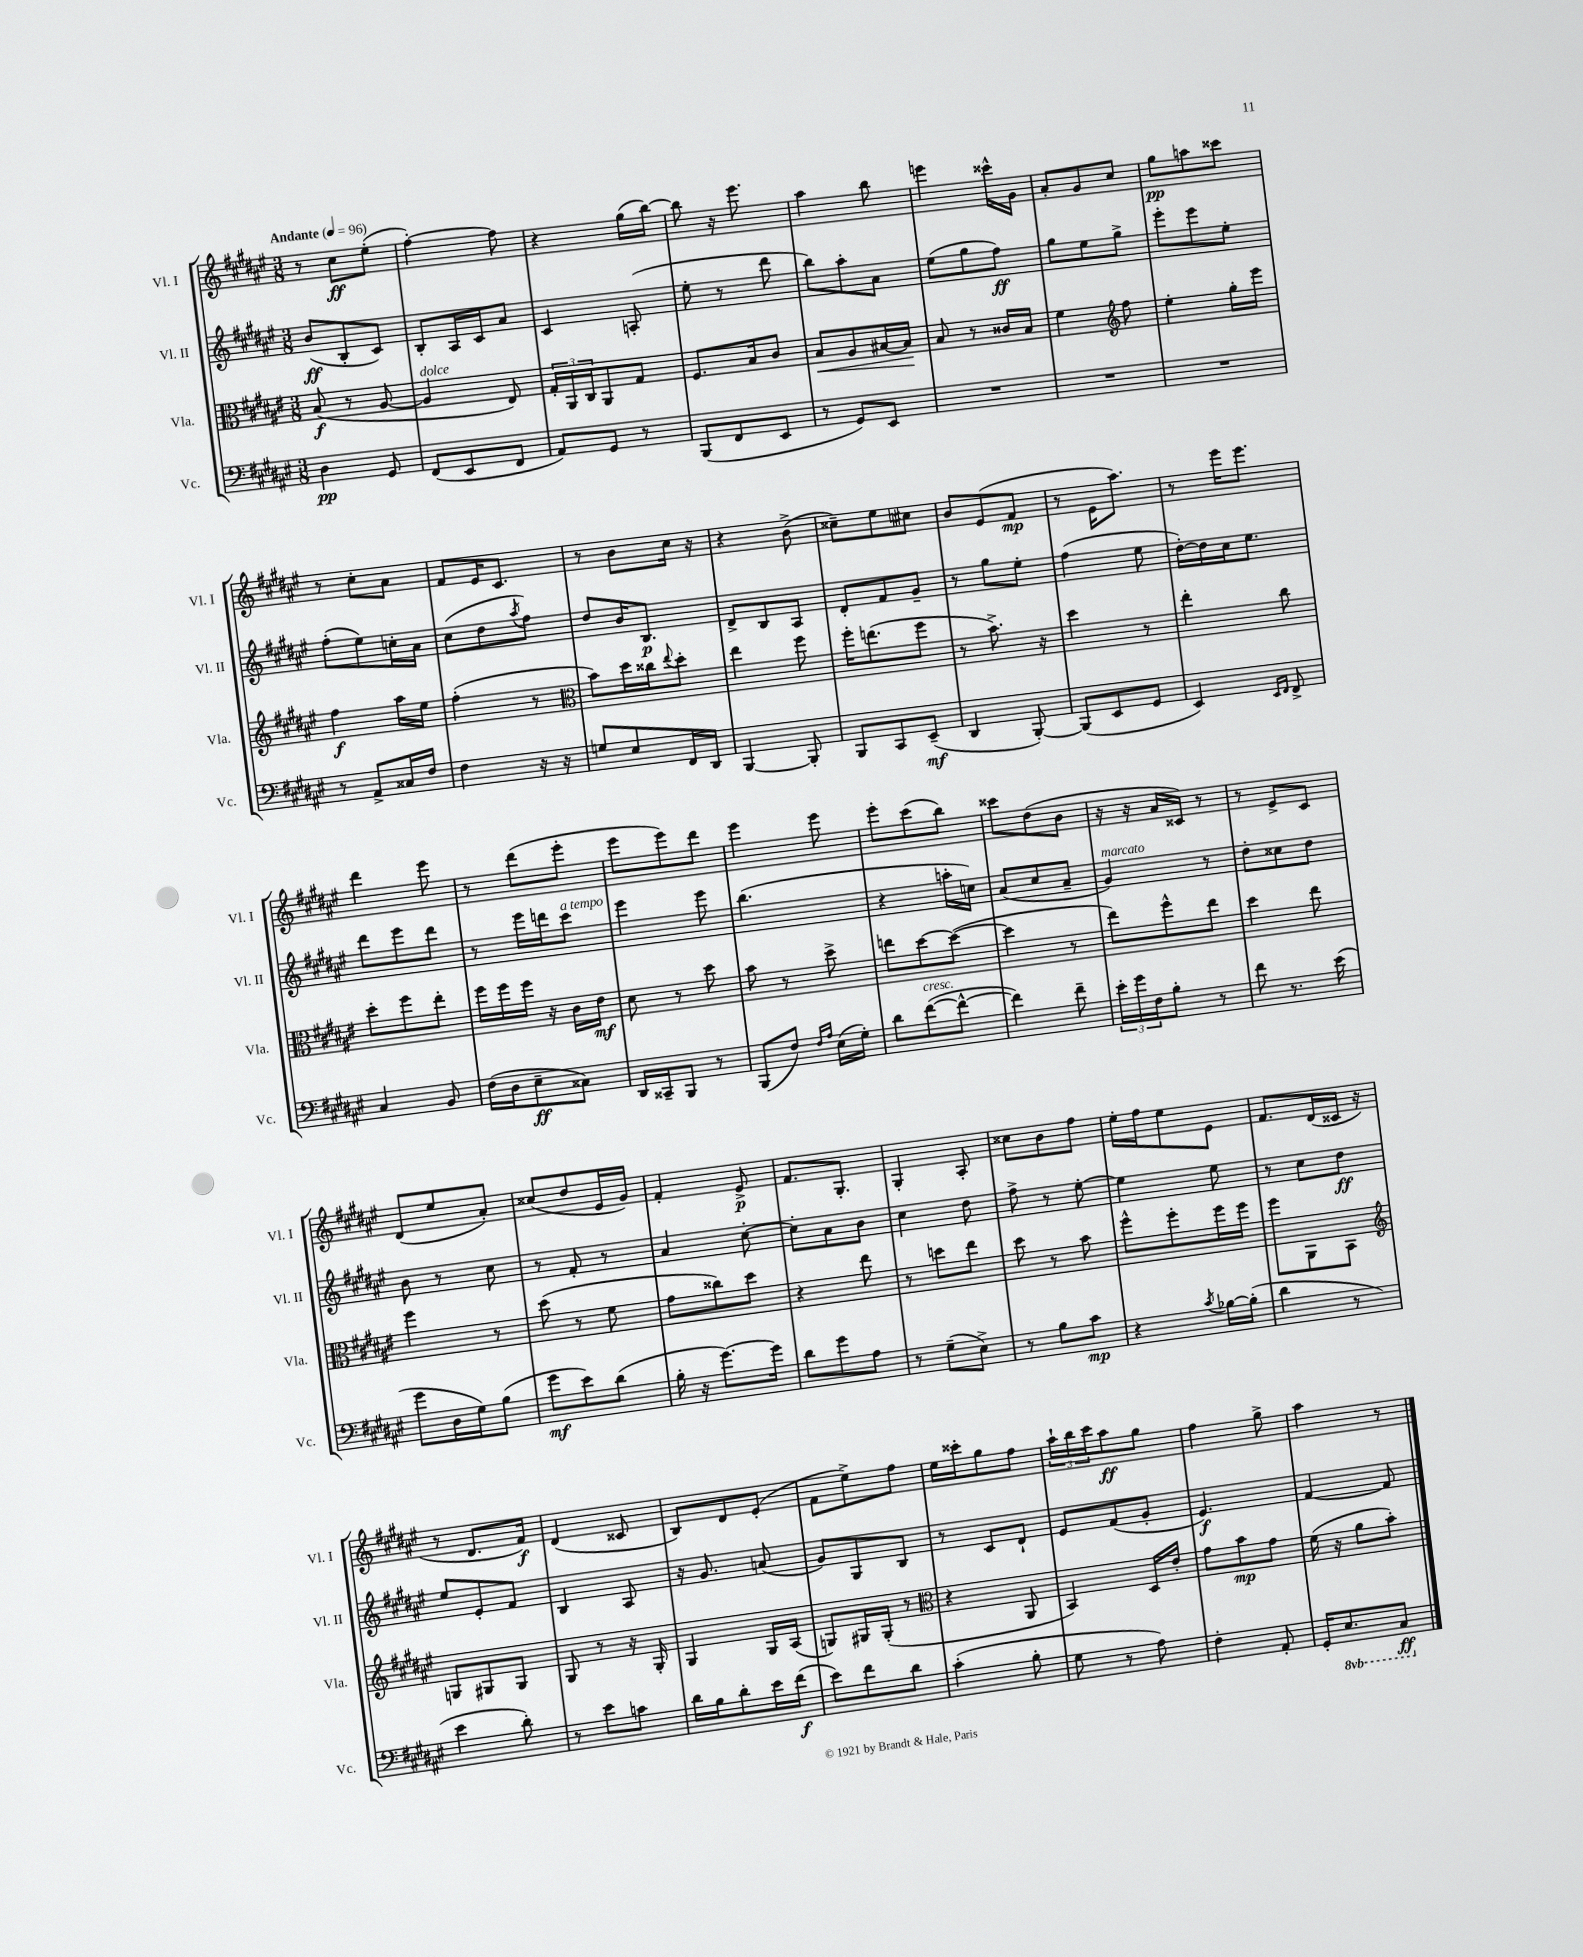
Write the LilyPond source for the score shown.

<<
\new StaffGroup <<
\new Staff = "s0" \with { instrumentName = "Vl. I" shortInstrumentName = "Vl. I" } {
    \clef treble \key fis \major \numericTimeSignature \time 3/8 \tempo "Andante" 4 = 96
    r8 cis''8\ff eis''8-.( |
    fis''4~-.) fis''8 |
    r4 gis''16( b''16~) |
    b''8 r16 eis'''8. |
    ais''4 b''8 |
    e'''4 cisis'''16-^ gis'16 |
    ais'8-. gis'8 cis''8 |
    gis''8\pp a''8 cisis'''8 |
    r8 cis''8-. ais'8 |
    fis'8 eis'16 cis'8. |
    r8 b'8 cis''16 r16 |
    r4 b'8->( |
    cisis''8--) eis''8 cis''8 |
    b'8 eis'8( fis'8\mp |
    r8 eis'16 ais''8.) |
    r8 eis'''16 eis'''8. |
    dis'''4 eis'''8 |
    r8 dis'''8( eis'''8-. |
    eis'''8 eis'''8) dis'''8 |
    eis'''4 eis'''8 |
    eis'''8-. cis'''8( b''8) |
    cisis'''8 dis''8( b'8 |
    r16 r16 ais'16 cisis'16) r8 |
    r8 eis'8-> cis'8 |
    dis'8( eis''8 ais'8-.) |
    cisis''8( dis''8 eis'16 gis'16) |
    fis'4-. eis'8->\p |
    fis'8. gis8.-. |
    gis4-. ais8-. |
    cisis''8 b'8 fis''8 |
    eis''16-. fis''16 eis''8 eis'8 |
    fis'8. dis'16( cisis'16 r16 |
    r8 dis'8. fis'16\f) |
    dis'4( cisis'8 |
    b8) dis'8 eis'8-.( |
    fis'8 eis''8->) fis''8 |
    eis''16 cisis'''16-. gis''8 fis''8 |
    \tuplet 3/2 { ais''16-! b''16 cis'''16 } ais''8\ff gis''8 |
    fis''4 gis''8-> |
    ais''4 r8 \bar "|." |
}
\new Staff = "s1" \with { instrumentName = "Vl. II" shortInstrumentName = "Vl. II" } {
    \clef treble \key fis \major \numericTimeSignature \time 3/8
    b'8\ff( b8-. cis'8) |
    b8-. ais16 cis'16 ais'8 |
    cis'4 a8-.( |
    eis''8-. r8 dis'''8 |
    b''8) ais''8-. ais'8 |
    eis''8( gis''8 fis''8\ff) |
    gis''8 eis''8 gis''8-> |
    eis'''8-. eis'''8 eis''8-. |
    fis''8-.( eis''8) c''16-. ais'16 |
    cis''8( dis''8 \acciaccatura { ais''8 } fis''8) |
    dis''8 b'16 b8.\p |
    dis'8-> b8 ais8 |
    dis'8-. fis'8 gis'8-- |
    r8 gis''8 eis''8-. |
    fis''4( eis''8 |
    dis''16~-.) dis''16 cis''16 eis''8. |
    dis'''8 eis'''8 dis'''8 |
    r8 eis'''16 d'''16 cis'''8^\markup { \italic "a tempo" } |
    eis'''4 eis'''8 |
    b''4.( |
    r4 a''16-. c''16) |
    ais'8( cis''8 ais'8-- |
    gis'4^\markup { \italic "marcato" }) r8 |
    dis''8-. cisis''8 dis''8 |
    b'8 r8 cis''8 |
    r8 fis'8-. r8 |
    ais'4 cis''8~-. |
    cis''8-. ais'8 b'8 |
    cis''4 dis''8 |
    fis''8-> r8 eis''8~-. |
    eis''4 eis''8 |
    r8 cis''8 dis''8\ff |
    eis''8 eis'8-. fis'8 |
    b4 ais8 |
    r16 gis'8. a'8( |
    gis'8) gis8 b8 |
    r8 cis'8 dis'8-! |
    eis'8 fis'8( gis'8-. |
    eis'4.\f) |
    fis'4~ fis'8 \bar "|." |
}
\new Staff = "s2" \with { instrumentName = "Vla." shortInstrumentName = "Vla." } {
    \clef alto \key fis \major \numericTimeSignature \time 3/8
    b8\f( r8 ais8~ |
    ais4^\markup { \italic "dolce" } eis8) |
    \tuplet 3/2 { gis16-. ais,16 cis16 } ais,8 gis8 |
    fis8. b16 cis'8 |
    b8\< ais8 bis16~ bis16\! |
    b8 r8 cisis'16 b16 |
    fis'4 \clef treble fis''8 |
    eis''4-. gis''16-. eis'''16 |
    fis''4\f ais''16 eis''16 |
    fis''4-.( r8 |
    \clef alto b'8) dis''16 cisis''16 \appoggiatura { eis''8 } dis''8-. |
    eis''4 fis''8 |
    fis''16-. e''8.( fis''8 |
    r8 b'8.->) r16 |
    dis''4 r8 |
    eis''4-. cis''8 |
    dis''8-. fis''8 eis''8-. |
    fis''16 fis''16 fis''16 r16 cis'16 eis'16\mf |
    dis'8 r8 dis''8 |
    b'8 r8 dis''8-> |
    e''8 dis''8~ dis''8~( |
    dis''4 r8 |
    eis''8) fis''8-^ eis''8 |
    dis''4 eis''8 |
    fis''4 r8 |
    dis''8( r8 fis'8 |
    gis'8 cisis''8) dis''8 |
    r4 eis''8 |
    r8 d''8 eis''8 |
    dis''8 r8 b'8 |
    fis''8-^ fis''8-. fis''16 fis''16 |
    fis''8 ais,8 b,8 |
    \clef treble g8 gis8 gis8 |
    gis8 r8 r16 gis16-. |
    gis4 gis16 ais16( |
    g8) gis16 gis16-.( r8 |
    \clef alto r4 ais,8 |
    b,4) dis16 eis'16-. |
    gis'8 b'8\mp gis'8 |
    fis'16( r16 ais'8 b'8-.) \bar "|." |
}
\new Staff = "s3" \with { instrumentName = "Vc." shortInstrumentName = "Vc." } {
    \clef bass \key fis \major \numericTimeSignature \time 3/8 \set Staff.ottavationMarkups = #ottavation-simple-ordinals
    dis4\pp gis,8 |
    fis,8( eis,8 fis,8 |
    ais,8) gis,8 r8 |
    b,,8( fis,8 eis,8 |
    r8 gis,8) eis,8 |
    R4. |
    R4. |
    R4. |
    r8 ais,8-> cisis16 fis16 |
    fis4 r16 r16 |
    g8 eis8 fis,16 dis,16 |
    b,,4~ b,,8-. |
    b,,8 cis,8 eis,8--\mf( |
    dis,4 b,,8~-.) |
    b,,8( eis,8 gis,8 |
    eis,4) \grace { eis,16 fis,16 } fis,8-> |
    cis4 b,8 |
    fis16( dis16 eis8--\ff cisis8) |
    dis,16 cisis,16-- b,,8 r8 |
    b,,8( fis8) \grace { fis16 ais16 } eis16( gis16-.) |
    dis'8 fis'8~^\markup { \italic "cresc." }( fis'8~-^ |
    fis'4) fis'8-- |
    \tuplet 3/2 { eis'16-. gis'16 fis16 } b8-. r8 |
    fis'8 r8. eis'16( |
    gis'8 dis16 gis16) b8( |
    gis'8\mf eis'8) dis'8( |
    b16-. r16 gis'8.~) gis'16 |
    dis'8 gis'8 ais8 |
    r8 gis8--( eis8->) |
    r8 b8 cis'8\mp |
    r4 \acciaccatura { cis'8 } bes16~ bes16-.( |
    dis'4 r8 |
    eis'4 dis'8-.) |
    r8 eis'8 c'8 |
    dis'16 b16 dis'8-. eis'16 fis'16\f( |
    eis'8) fis'8 dis'8 |
    cis'4-.( b8-. |
    gis8 r8 ais8) |
    fis4-. ais,8-. |
    gis,16-. \ottava #-1 eis,8. cis,8\ff \ottava #0 \bar "|." |
}
>>
>>
\layout { \context { \Score \remove "Bar_number_engraver" } }
